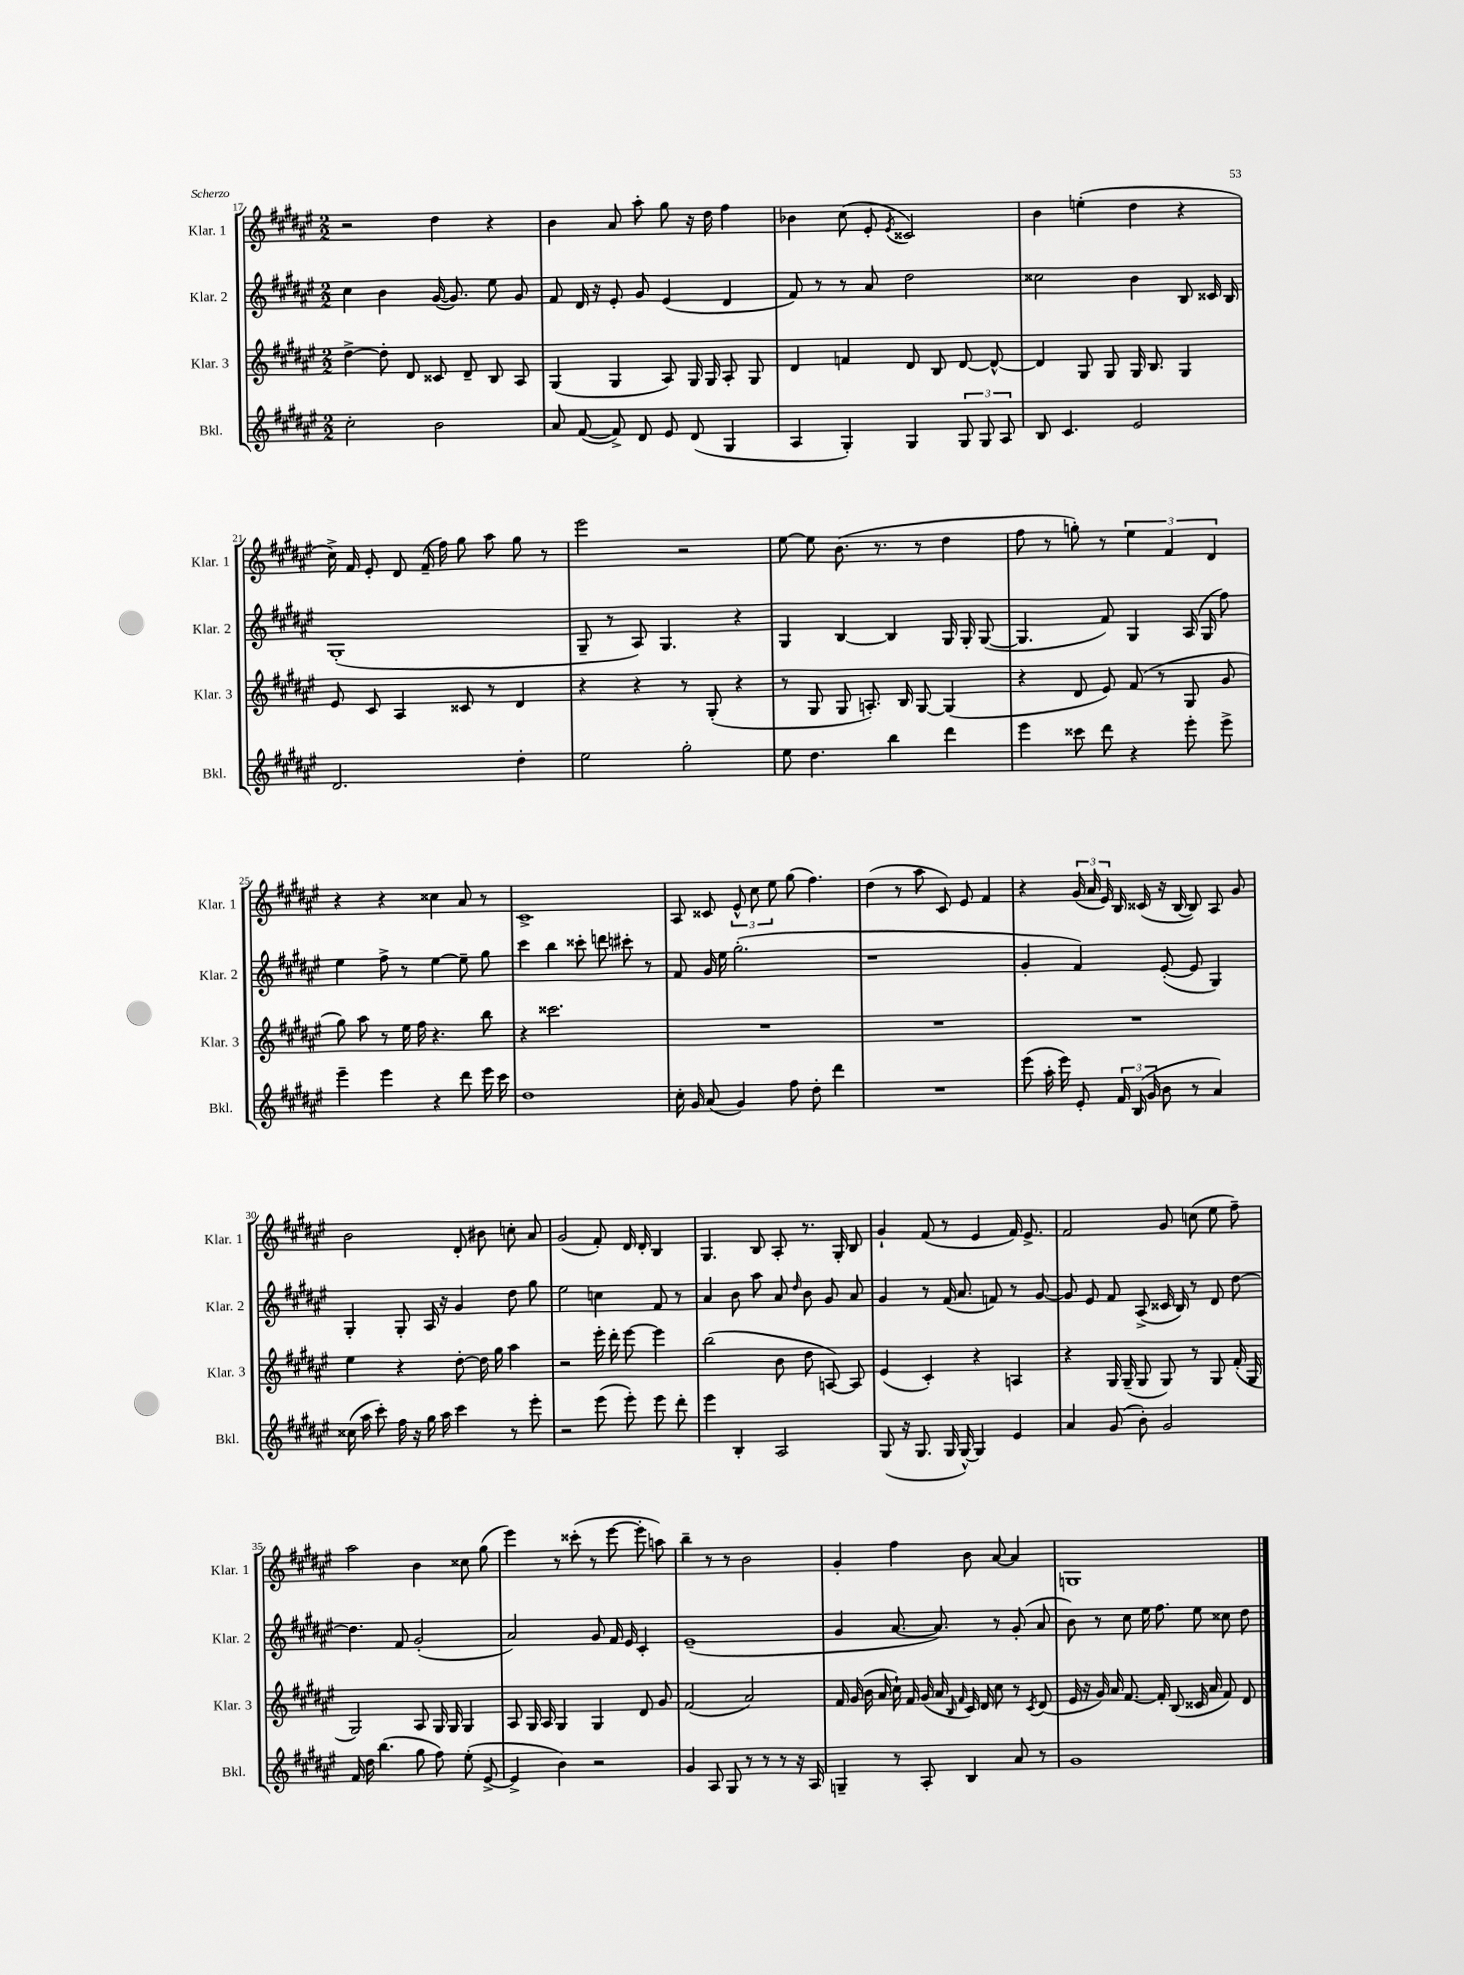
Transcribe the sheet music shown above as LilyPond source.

<<
\new StaffGroup <<
\new Staff = "s0" \with { instrumentName = "Klar. 1" shortInstrumentName = "Klar. 1" } {
    \clef treble \key fis \major \numericTimeSignature \time 2/2
    \autoBeamOff r2 dis''4 r4 |
    b'4 ais'8 ais''8-. gis''8 r16 dis''16 fis''4 |
    bes'4 cis''8( eis'8-. \acciaccatura { eis'8 } cisis'2) |
    b'4 e''4-.( dis''4 r4 |
    cis''16->) fis'16 eis'8-. dis'8 fis'16--( fis''16) gis''8 ais''8 gis''8 r8 |
    eis'''2 r2 |
    eis''8~ eis''8 b'8.( r8. r8 dis''4 |
    fis''8 r8 g''8-.) r8 \tuplet 3/2 { eis''4 fis'4 dis'4 } |
    r4 r4 cisis''4 ais'8 r8 |
    cis'1-> |
    ais8 cisis'8 \tuplet 3/2 { eis'8-^ cis''8 eis''8 } gis''8( fis''4.) |
    dis''4( r8 ais''8 cis'8) eis'8 fis'4 |
    r4 \tuplet 3/2 { gis'16( ais'16 eis'16) } b16 cisis'16( r16 b16~ b8) ais8 gis'8 |
    b'2 dis'8-. bis'8 c''8-. ais'8 |
    gis'2( fis'8-.) dis'16 dis'16-. b4 |
    gis4. b8 ais8-. r8. gis16-. b8 |
    gis'4-! fis'8( r8 eis'4 fis'16) eis'8.-> |
    fis'2 gis'8 c''8( eis''8 fis''8--) |
    ais''2 b'4 cisis''8 gis''8( |
    eis'''4) r8 cisis'''8-.( r8 eis'''8~ eis'''8-. a''8) |
    b''4-- r8 r8 b'2 |
    gis'4-. fis''4 b'8 ais'8~ ais'4 |
    g1 \bar "|." |
}
\new Staff = "s1" \with { instrumentName = "Klar. 2" shortInstrumentName = "Klar. 2" } {
    \clef treble \key fis \major \numericTimeSignature \time 2/2
    \autoBeamOff cis''4 b'4 gis'16~( gis'8.) eis''8 gis'8 |
    fis'8 dis'16 r16 eis'8-. gis'8 eis'4( dis'4 |
    fis'8) r8 r8 ais'8 dis''2 |
    cisis''2 b'4 b8 cisis'16 b16 |
    gis1-.( |
    gis8-- r8 ais8) gis4. r4 |
    gis4 b4~ b4 gis16 gis16-. gis8~( |
    gis4. fis'8) gis4 ais16( gis16 fis''8) |
    eis''4 fis''8-> r8 eis''4~ eis''8-- gis''8 |
    cis'''4 b''4 cisis'''8-. d'''8 cis'''8-. r8 |
    fis'8 gis'16 eis''16 gis''2.-.( |
    r1 |
    gis'4-. fis'4) eis'8~-.( eis'8 gis4) |
    gis4-. gis8-. ais16 r16 gis'4 dis''8 gis''8 |
    eis''2 c''4 fis'8 r8 |
    ais'4 b'8 ais''8 ais'8 \grace { dis''16 } b'8 gis'8 ais'8 |
    gis'4 r8 fis'16( ais'8. f'8) r8 gis'8~ |
    gis'8 eis'8 fis'8 ais8->( cisis'16 b16) r8 dis'8 dis''8~ |
    dis''4. fis'8 gis'2-.( |
    ais'2) gis'8 fis'16 eis'16 cis'4-. |
    eis'1--( |
    gis'4 ais'8.~ ais'8.) r8 gis'8-.( ais'8 |
    b'8) r8 cis''8 eis''16 fis''8. eis''8 cisis''8 dis''8 \bar "|." |
}
\new Staff = "s2" \with { instrumentName = "Klar. 3" shortInstrumentName = "Klar. 3" } {
    \clef treble \key fis \major \numericTimeSignature \time 2/2
    \autoBeamOff dis''4~-> dis''8-. dis'8 cisis'8 dis'8-- b8 ais8 |
    gis4( gis4 ais8) gis16 gis16 ais8-. gis8 |
    dis'4 f'4 dis'8 b8 dis'8~ dis'8~-^ |
    dis'4 gis8 gis8 gis16 b8. gis4 |
    eis'8 cis'8 ais4 cisis'8 r8 dis'4 |
    r4 r4 r8 gis8-.( r4 |
    r8 gis8 gis8 a8.-.) b16 gis8~ gis4( |
    r4 dis'8 eis'8) fis'8( r8 gis8 gis'8 |
    gis''8) ais''8 r8 eis''16 fis''16 r4. b''8 |
    r4 cisis'''2. |
    R1 |
    R1 |
    R1 |
    eis''4 r4 dis''8~-. dis''16 gis''16 ais''4 |
    r2 eis'''16-. dis'''16-. eis'''8~ eis'''4 |
    b''2( b'8 dis''8 a8~) a8 |
    eis'4( cis'4-.) r4 a4 |
    r4 gis16 gis16--( gis8 gis8) r8 gis8 fis'16-.( gis16 |
    gis2) ais8 gis16 gis16 gis4 |
    ais8 gis16 ais16 gis4 gis4 dis'8 gis'8 |
    fis'2( ais'2) |
    fis'16 gis'16( b'16 ais'16 cis''16-!) fis'16 gis'16( ais'16 \grace { b16 fis'16 } cis'16) dis'16 cis''8 r8 \acciaccatura { cis'8 } dis'8( |
    eis'16 r16 gis'16) ais'16 fis'8.~ fis'16-. b8( cisis'16 ais'16 fis'8) dis'8 \bar "|." |
}
\new Staff = "s3" \with { instrumentName = "Bkl." shortInstrumentName = "Bkl." } {
    \clef treble \key fis \major \numericTimeSignature \time 2/2
    \autoBeamOff cis''2-. b'2 |
    ais'8 fis'8~( fis'8->) dis'8 eis'8 dis'8( gis4 |
    ais4 gis4-.) gis4 \tuplet 3/2 { gis8 gis8 ais8 } |
    b8 cis'4. eis'2 |
    dis'2. dis''4-. |
    eis''2 gis''2-. |
    eis''8 dis''4. b''4 dis'''4 |
    eis'''4 cisis'''8 dis'''8 r4 eis'''8-. eis'''8-> |
    eis'''4-- eis'''4 r4 dis'''8 eis'''16 cis'''16 |
    dis''1 |
    cis''16-. gis'16 ais'8( gis'4) fis''8 dis''8-. dis'''4 |
    R1 |
    eis'''8( ais''16-. eis'''16) eis'8-. \tuplet 3/2 { fis'16 b16( gis'16 } b'8 r8 ais'4) |
    cisis''16( ais''16 cis'''8-.) fis''16 r16 gis''16 ais''16 cis'''4 r8 eis'''8-. |
    r2 eis'''8( eis'''8-.) eis'''8 dis'''8-. |
    eis'''4 b4-. ais2 |
    gis8( r16 gis8. gis16 gis16~-^) gis4 eis'4 |
    ais'4 gis'8( b'8-.) gis'2 |
    fis'16 dis''16 b''4.( gis''8 fis''8) eis''8-.( eis'8~-> |
    eis'4-> b'4) r2 |
    gis'4 ais8 gis8 r8 r8 r8 r16 ais16 |
    g4-- r8 ais8-. b4 ais'8 r8 |
    gis'1 \bar "|." |
}
>>
>>
\layout { \context { \Score currentBarNumber = #17 } }
